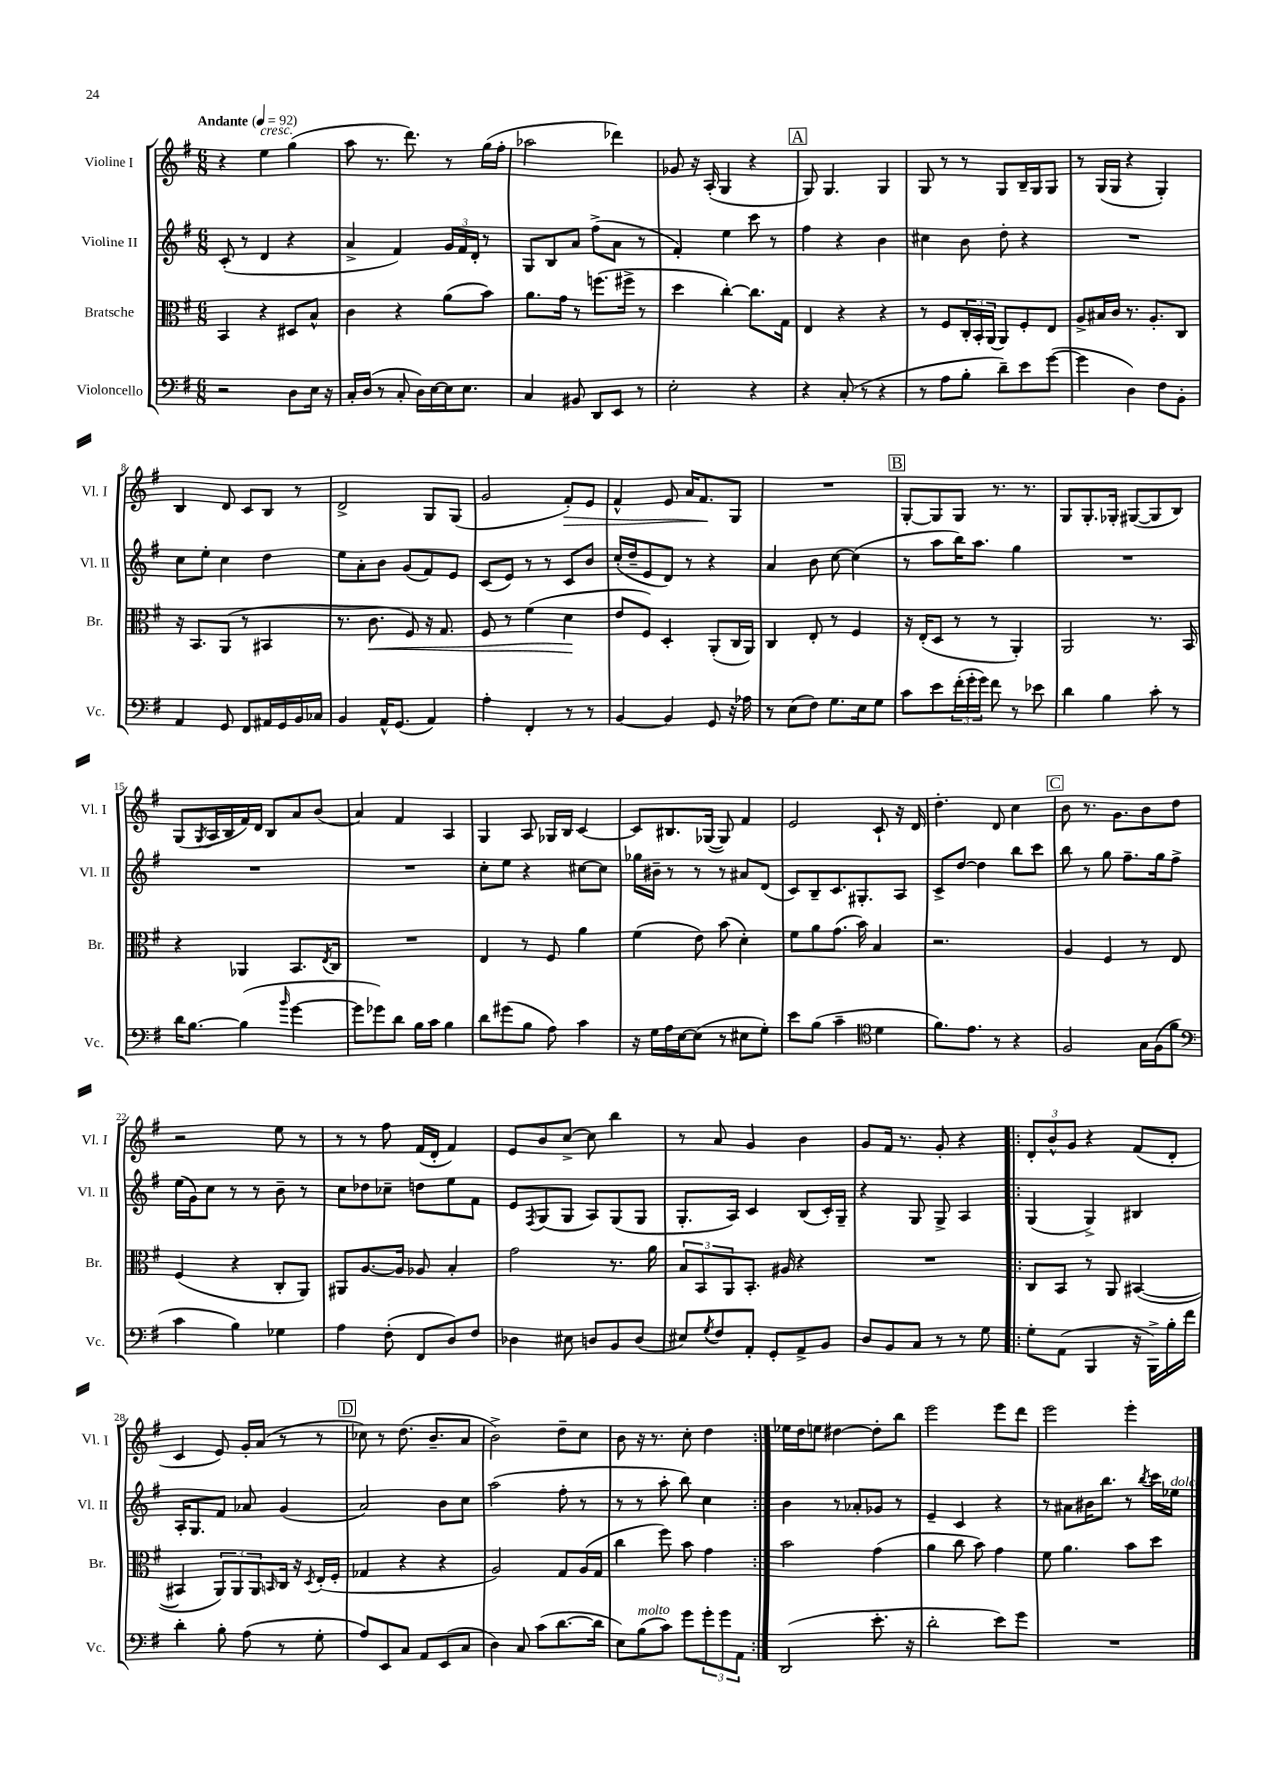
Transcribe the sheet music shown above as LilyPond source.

<<
\new StaffGroup <<
\new Staff = "s0" \with { instrumentName = "Violine I" shortInstrumentName = "Vl. I" } {
    \clef treble \key g \major \numericTimeSignature \time 6/8 \tempo "Andante" 4 = 92
    r4 e''4^\markup { \italic "cresc." } g''4( |
    a''8 r8. d'''8.) r8 g''16( fis''16-. |
    aes''2 des'''4) |
    ges'8 r16 a16-.( g4 r4 |
    \mark \markup { \box "A" } g8) g4. g4 |
    g8 r8 r8 g8 b16-- g16 g8 |
    r8 g16( g16 r4 g4-.) |
    b4 d'8 c'8 b8 r8 |
    d'2-> g8 g8( |
    g'2 fis'8-.\>) e'8 |
    fis'4-^ e'8 a'16 fis'8.\! g8 |
    R2. |
    \mark \markup { \box "B" } g8~-. g8 g8 r8. r8. |
    g8 g8.-. ges16-. gis8~( gis8 b8) |
    g8( \acciaccatura { g8 } a16 b16 fis'16) d'16 b8 a'8 b'8( |
    a'4) fis'4 a4 |
    g4 a8 ges16 b16 c'4~ |
    c'8 bis8. ges16~( ges8) fis'4 |
    e'2 c'8-! r16 d'16 |
    d''4.-. d'8 c''4 |
    \mark \markup { \box "C" } b'8 r8. g'8. b'8 d''8 |
    r2 e''8 r8 |
    r8 r8 fis''8 fis'16( d'16-. fis'4) |
    e'8 b'8 c''8~-> c''8 b''4 |
    r8 a'8 g'4 b'4 |
    g'8 fis'16 r8. g'8-. r4 |
    \repeat volta 2 { \tuplet 3/2 { d'8-. b'8-^ g'8 } r4 fis'8( d'8-. |
    c'4 e'8) g'16-. a'16( r8 r8 |
    \mark \markup { \box "D" } ces''8) r8 d''8.( b'8.-- a'8 |
    b'2->) d''8-- c''8 |
    b'8 r16 r8. c''8-. d''4 | }
    ees''16 d''16 e''8 dis''4~ dis''8-. b''8 |
    e'''2 e'''8 d'''8 |
    e'''2 e'''4-. \bar "|." |
}
\new Staff = "s1" \with { instrumentName = "Violine II" shortInstrumentName = "Vl. II" } {
    \clef treble \key g \major \numericTimeSignature \time 6/8
    c'8-.( r8 d'4 r4 |
    a'4-> fis'4) \tuplet 3/2 { g'16 fis'16 d'16-. } r8 |
    g8 b8 a'8 fis''8->( a'8 r8 |
    fis'4-.) e''4 c'''8 r8 |
    \mark \markup { \box "A" } fis''4 r4 b'4 |
    cis''4 b'8 d''8-. r4 |
    R2. |
    c''8 e''8-. c''4 d''4 |
    e''8 a'8-. b'8 g'8( fis'8) e'8 |
    c'8( e'8) r8 r8 c'8 b'8 |
    c''16-.( d''16-- e'8 d'8) r8 r4 |
    a'4 b'8 c''8~ c''4( |
    \mark \markup { \box "B" } r8 a''8 b''16) a''8. g''4 |
    R2. |
    R2. |
    R2. |
    c''8-. e''8 r4 cis''8~ cis''8 |
    ges''16 bis'16-- r8 r8 r8 ais'8 d'8( |
    c'8) b8-- c'8. gis8.-. a8 |
    c'8-> d''8~ d''4 b''8 c'''8 |
    \mark \markup { \box "C" } b''8 r8 g''8 fis''8.-- g''16 fis''8-> |
    e''16( g'16) c''8 r8 r8 b'8-- r8 |
    c''8 des''8 ces''8-- d''8 e''8 fis'8 |
    e'8 \acciaccatura { fis8 } g8( g8 a8) g8( g8 |
    g8.-. a16) c'4 b8( c'16-.) g16-- |
    r4 g8 g8-> a4 |
    \repeat volta 2 { g4( g4->) bis4 |
    a16-. g8. fis'8 aes'8 g'4( |
    \mark \markup { \box "D" } a'2) b'8 c''8 |
    a''2( fis''8-. r8 |
    r8 r8 a''8-. b''8) c''4 | }
    b'4 r8 aes'8-. ges'8 r8 |
    e'4-- c'4 r4 |
    r8 ais'8 bis'16 b''8. r8 \acciaccatura { b''8 } c'''16 ees''16^\markup { \italic "dolce" } \bar "|." |
}
\new Staff = "s2" \with { instrumentName = "Bratsche" shortInstrumentName = "Br." } {
    \clef alto \key g \major \numericTimeSignature \time 6/8
    b,4 r4 dis8 b8-^ |
    c'4 r4 a'8( b'8) |
    a'8. g'16 r8 f''8.( fis''16-> r8 |
    d''4 c''4~-.) c''8. g16 |
    \mark \markup { \box "A" } e4 r4 r4 |
    r8 fis8 \tuplet 3/2 { c16-. b,16-. a,16( } a,8) fis8-. e8 |
    a8-> bis16 c'16 r8. a8.-. c8 |
    r16 b,8. a,8( r8 bis,4 |
    r8. c'8.\< fis8) r16 g8. |
    fis8 r8 fis'4( d'4\! |
    e'8 fis8) d4-. a,8-.( c16 a,16) |
    c4 e8-. r8 fis4 |
    \mark \markup { \box "B" } r16 e16-.( d8 r8 r8 a,4-.) |
    a,2 r8. b,16 |
    r4 aes,4 b,8. \acciaccatura { e8 } c16 |
    R2. |
    e4 r8 fis8 a'4 |
    fis'4( e'8) b'8( d'4-.) |
    fis'8 a'8 g'8.( b'16) b4 |
    r2. |
    \mark \markup { \box "C" } a4 fis4 r8 e8 |
    fis4( r4 c8-. a,8) |
    ais,8 a8.~ a16 aes8 b4-. |
    g'2 r8. a'16 |
    \tuplet 3/2 { b8 b,8 a,8 } b,8.-. ais16 r4 |
    R2. |
    \repeat volta 2 { c8 b,8 r8 a,8 bis,4~( |
    bis,4 \tuplet 3/2 { a,8) a,8 a,8 } \grace { b,16 } c16 r16 \acciaccatura { d8 } e16-.( fis16-. |
    \mark \markup { \box "D" } ges4 r4 r4 |
    a2) g8 a16( g16 |
    c''4 fis''8) b'8 g'4 | }
    b'2 g'4( |
    a'4 c''8 b'8) g'4 |
    fis'8 a'4. b'8 d''8 \bar "|." |
}
\new Staff = "s3" \with { instrumentName = "Violoncello" shortInstrumentName = "Vc." } {
    \clef bass \key g \major \numericTimeSignature \time 6/8
    r2 d8 e16 r16 |
    c16-. d16( r8 c8-. d16) e16~ e16 e8. |
    c4 bis,8 d,8 e,8 r8 |
    e2-. r4 |
    \mark \markup { \box "A" } r4 c8-.( r8 r4 |
    r8 a8 b8-. d'8--) e'8 g'8~( |
    g'4 d4) fis8 b,8-. |
    a,4 g,8 fis,8 ais,16 g,16 b,16 ces16 |
    b,4 a,16-^ g,8.( a,4) |
    a4-. fis,4-. r8 r8 |
    b,4~ b,4 g,8 r16 aes16 |
    r8 e8( fis8) g8. e16 g8 |
    \mark \markup { \box "B" } c'8 e'8 \tuplet 3/2 { fis'16-.( g'16-. g'16) } fis'8 r8 ees'8 |
    d'4 b4 c'8-. r8 |
    d'16 b8.~ b4( \grace { b'16 } g'4~ |
    g'8 ges'8) d'8 b16 c'16 b4 |
    d'8 gis'8( b8 a8) c'4 |
    r16 g16 a16 e16~ e8( r8 eis8 g8-.) |
    e'8 b8( c'4-- \clef tenor d'4 |
    fis'8.) e'8. r8 r4 |
    \mark \markup { \box "C" } fis2 g16 fis16( fis'8 |
    \clef bass c'4 b4) ges4 |
    a4 fis8-.( fis,8 d8) fis8 |
    des4 eis8 d8 b,8 d8( |
    eis8) \acciaccatura { g8 } fis8 a,8-. g,8-. a,8-> b,8 |
    d8 b,8 c8 r8 r8 g8 |
    \repeat volta 2 { g8-. a,8( b,,4 r16 b,,16->) b16-. fis'16 |
    d'4-. b8-. a8( r8 g8-. |
    \mark \markup { \box "D" } a8) e,8 c8 a,8 e,8( c8 |
    d4) c8 c'8( d'8.~ d'16 |
    e8) b8^\markup { \italic "molto" }( c'8) g'8 \tuplet 3/2 { g'8-. g'8 a,8 } | }
    d,2( e'8.-. r16 |
    d'2-. e'8) g'8 |
    R2. \bar "|." |
}
>>
>>
